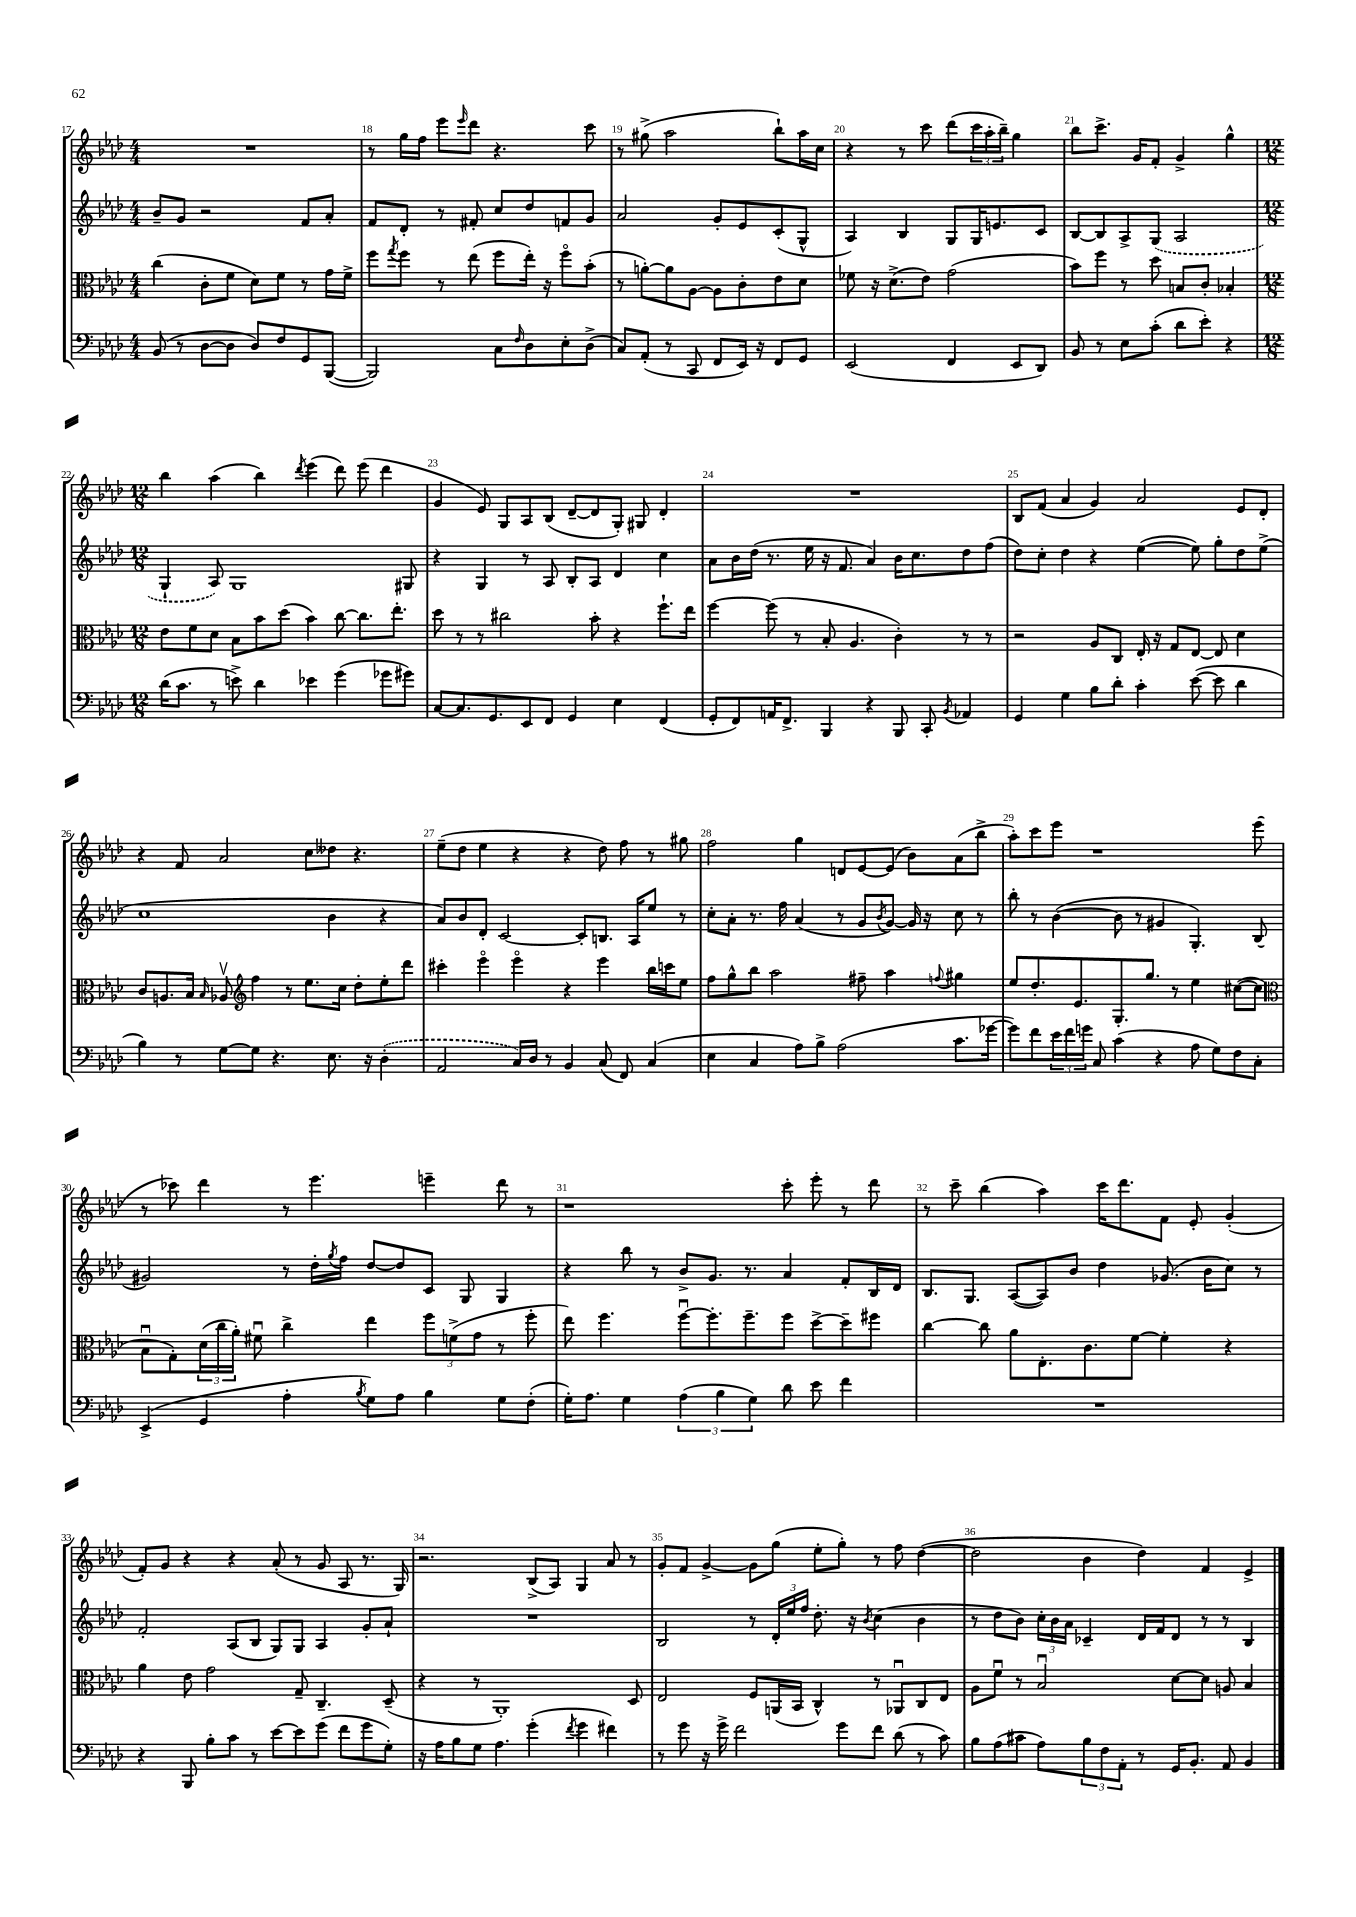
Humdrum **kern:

**kern	**kern	**kern	**kern
*staff4	*staff3	*staff2	*staff1
*clefF4	*clefC3	*clefG2	*clefG2
*k[b-e-a-d-]	*k[b-e-a-d-]	*k[b-e-a-d-]	*k[b-e-a-d-]
*M4/4	*M4/4	*M4/4	*M4/4
(8BB-/	(4cc\	8b-~/L	1r
8r	.	8g/J	.
[8D-\L	8c'\L	2r	.
8D-\]J	8f\J	.	.
8D-/L)	8d-\L)	.	.
8F/	8f\J	.	.
8GG/	8r	8f/L	.
([8BBB-/J	16g\LL	8a-'/J	.
.	16f^\JJ	.	.
=	=	=	=
2BBB-/])	8ff\L	8f/L	8r
.	8qgg/	.	.
.	8ff\J	8d-'/J	16gg\LL
.	.	.	16ff\JJ
.	8r	8r	8eee-\L
.	.	.	16qqeee-/
.	(8ee-\	8f#'/	8ddd-\J
8C\L	8ff\L	8cc/L	4.r
16qqF/	.	.	.
8D-\	16ee-'\Jk)	8dd-/	.
.	16r	.	.
8E-'\	8ffo\L	8f/	.
(8D-^\J	(8b-'\J	8g/J	8ccc\
=	=	=	=
8C/L)	8r	2a-/	8r
(8AA-'/J	[8a'\L)	.	(8gg#^\
8r	8a\]	.	2aa-\
8CC/	[8A-\J	.	.
8FF/L	8A-\]L	8g'/L	.
16EE-/Jk)	8c'\	8e-/	.
16r	.	.	.
8FF/L	8e-\	(8c'/	8bb-`\L)
8GG/J	8d-\J	8G^^/J	16aa-\L
.	.	.	16cc\JJ
=	=	=	=
(2EE-/	8f-\	4A-/)	4r
.	16r	.	.
.	(8.d-^\L	.	.
.	.	4B-/	8r
.	8e-\J)	.	8ccc\
4FF/	(2g\	8G/L	(8ddd-\L
.	.	16G/K	24ccc\L
.	.	.	24aa-'\
.	.	8.e/	.
.	.	.	24bb-~\JJ)
8EE-/L	.	.	4gg\
8DD-/J)	.	8c/J	.
=	=	=	=
8BB-/	8b-\L)	[8B-/L	8bb-\L
8r	8ff\J	8B-/]	8.ccc^\J
8E-\L	8r	8A-^/	.
.	.	.	16g/LK
(8c'\J	8dd-\	(8G/J	8f'/J
8d-\L	8B/L	2A-/	4g^/
8e-'\J)	8c'/J	.	.
4r	4B-'/	.	4gg^^\
=	=	=	=
*M12/8	*M12/8	*M12/8	*M12/8
(16d-\LK	8e-\L	4G`/	4bb-\
8.c\J	.	.	.
.	8f\	.	.
8r	8d-\J	8A-/)	(4aa-\
8e^\)	8B-\L	1G	.
4d-\	8b-\	.	4bb-\)
.	(8dd-\J	.	.
.	.	.	8qddd-/
4e-\	4b-\)	.	(4eee-\
(4g\	[8cc\	.	8ddd-\)
.	8.cc\]L	.	(8eee-\
8g-\L	.	.	4ddd-\
.	8.ee-'\J	.	.
8g#\J)	.	8G#/	.
=	=	=	=
[8C/L	8dd-\	4r	4g/
8.C/]	8r	.	.
.	8r	4G/	8e-/)
8.GG/	.	.	.
.	2cc#\	.	8G/L
8EE-/	.	8r	8A-/
8FF/J	.	8A-/	(8B-/J
4GG/	.	8B-'/L	[8d-~/L
.	8b-'\	8A-/J	8d-/]
4E-\	4r	4d-/	8G'/J)
.	.	.	8G#/
(4FF/	8.ff`\L	4cc\	4d-'/
.	16ee-\Jk	.	.
=	=	=	=
8GG'/L	[4ff\	8a-\L	1.r
8FF/)	.	16b-\L	.
.	.	(16dd-\JJ	.
16AA/K	(8ff\]	8.r	.
8.FF^/J	.	.	.
.	8r	.	.
.	.	16ee-\	.
4BBB-/	8B-'/	16r	.
.	.	8.f/	.
.	4.A-/	.	.
4r	.	4a-/)	.
8BBB-/	4c'\)	16b-\LK	.
.	.	8.cc\	.
8CC'/	.	.	.
8qBB-/	.	.	.
4AA-/	8r	8dd-\	.
.	8r	(8ff\J	.
=	=	=	=
4GG/	2r	8dd-\L)	8B-/L
.	.	8cc'\J	(8f/J
4G\	.	4dd-\	4a-/
8B-\L	8A-/L	4r	4g/)
8d-'\J	8C/J	.	.
4c'\	16E-'/	([4ee-\	2a-/
.	16r	.	.
.	8G/L	.	.
([8e-\	[8E-/J	8ee-\])	.
8e-\]	8E-/]	8gg'\L	.
4d-\	4d-\	8dd-\	8e-/L
.	.	(8ee-^\J	8d-'/J
=	=	=	=
4B-\)	8c/L	1cc	4r
.	8.A/	.	.
8r	.	.	8f/
.	16B-/Jk	.	.
.	16qqB-/	.	.
[8G\L	8A-v/	.	2a-/
*	*clefG2	*	*
8G\]J	4ff\	.	.
4.r	.	.	.
.	8r	.	.
.	8.ee-\L	.	8cc\L
8.E-\	.	4b-\	8dd--\J
.	16cc\Jk	.	.
.	8dd-'\L	.	4.r
16r	.	.	.
(4D-'\	8ee-'\	4r	.
.	8ddd-\J	.	.
=	=	=	=
2AA-/	4ccc#'\	8a-/L)	(8ee-~\L
.	.	8b-/	8dd-\J
.	4eee-o\	8d-'/J	4ee-\
.	.	[2c/	.
16C/LL)	4eee-o\	.	4r
16D-/JJ	.	.	.
8r	.	.	.
4BB-/	4r	.	4r
.	.	8c'/]L	.
(8C/	4eee-\	8.B/J	8dd-\)
8FF/)	.	.	8ff\
.	.	16A-/LK	.
(4C/	16bb-\LL	8ee-/J	8r
.	16ccc\J	.	.
.	8ee-\J	8r	8gg#\
=	=	=	=
4E-\	8ff\L	8cc'\L	2ff\
.	8gg^^\	8a-'\J	.
4C/	8bb-\J	8.r	.
.	2aa-\	.	.
.	.	16ff\	.
8A-\L)	.	(4a-/	4gg\
8B-^\J	.	.	.
(2A-\	.	8r	8d/L
.	8ff#~\	8g/L	[8e-/
.	.	8qb-/	.
.	4aa-\	[8g/J)	(8e-/]J
.	.	16g/]	8b-\L)
.	.	16r	.
.	8qqff/	.	.
8.c\L	4gg#\	8cc\	(8a-\
.	.	8r	8bb-^\J
[16g-\Jk	.	.	.
=	=	=	=
8g-\]L)	8ee-/L	8bb-'\	8aa-'\L)
8f\	8.dd-'/	8r	8ccc\
24e-\L	.	([4b-\	8eee-\J
24f\	.	.	.
.	8.e-/	.	.
24g\JJ	.	.	.
8C/	.	.	1r
(4c\	8.G'/	8b-\]	.
.	.	8r	.
.	8.gg/J	.	.
4r	.	4g#/	.
.	8r	.	.
8A-\	4ee-\	4.G'/)	.
8G\L)	.	.	.
8F\	([8cc#\L	.	.
8C'\J	8cc#\]J	(8B-/	(8eee-\
=	=	=	=
*	*clefC3	*	*
(4EE-^/	8B-u\L	2g#/)	8r
.	8G'\)	.	8ccc-\)
4GG/	(24d-\L	.	4ddd-\
.	24cc\	.	.
.	24a-'\JJ)	.	.
.	8f#u\	.	.
4A-'\	4cc^\	8r	8r
.	.	16dd-'\LL	4.eee-\
.	.	8qgg/	.
.	.	16ff\JJ	.
8qB-/	.	.	.
8G\L)	4ee-\	[8dd-/L	.
8A-\J	.	8dd-/]	.
4B-\	12ff\L	8c/J	4eee~\
.	(12f^\	.	.
.	.	8G/	.
.	12g\J	.	.
8G\L	8r	4G/	8ddd-\
(8F'\J	8ff'\	.	8r
=	=	=	=
16G'\LK)	8ee-\)	4r	1r
8.A-\J	.	.	.
.	4.ff\	.	.
4G\	.	8bb-\	.
.	.	8r	.
(6A-\	[8ffu\L	8b-^/L	.
.	8.ff'\]	8.g/J	.
6B-\	.	.	.
.	8.ff~\	8.r	.
6G\)	.	.	.
8d-\	8ff\J	4a-/	8ccc'\
8e-\	[8dd-^\L	.	8eee-'\
4f\	8dd-~\]	8f'/L	8r
.	8ff#\J	16B-/L	8ddd-\
.	.	16d-/JJ	.
=	=	=	=
1.r	[4cc\	8.B-/L	8r
.	.	.	8ccc~\
.	.	8.G/J	.
.	8cc\]	.	(4bb-\
.	8a-\L	([8A-/L	.
.	8.E-'\	8A-/])	4aa-\)
.	.	8b-/J	.
.	8.c\	.	.
.	.	4dd-\	16ccc\LK
.	.	.	8.ddd-\
.	[8f\J	.	.
.	4f'\]	(8.g-/	8f\J
.	.	.	8e-'/
.	.	16b-\LK	.
.	4r	8cc\J)	(4g'/
.	.	8r	.
=	=	=	=
4r	4a-\	2f'/	8f'/L)
.	.	.	8g/J
8BBB-/	8e-\	.	4r
8B-'\L	2g\	.	.
8c\J	.	(8A-/L	4r
8r	.	8B-/J	.
[8e-\L	.	8G/L)	(8a-'/
8e-\]	8G~/	8G/J	8r
(8g\J	4.C~/	4A-/	8g/
8f\L	.	.	8A-/
8g\	.	8g'/L	8.r
8G'\J)	(8D-~/	8a-`/J	.
.	.	.	16G/)
=	=	=	=
16r	4r	1.r	2.r
16A-\LK	.	.	.
8B-\	.	.	.
8G\J	8r	.	.
4.A-\	1AA-')	.	.
(4g'\	.	.	(8B-^/L
.	.	.	8A-/J)
8qf/	.	.	.
4g\	.	.	4G/
4f#\)	.	.	8a-/
.	8D-/	.	8r
=	=	=	=
8r	2E-/	2B-/	8g'/L
8g\	.	.	8f/J
16r	.	.	[4g^/
16g^\	.	.	.
2f\	.	.	.
.	8F/L	8r	8g\]L
.	(16AA/L	24d-'/LL	(8gg\J
.	.	24ee-/	.
.	16BB-/JJ	.	.
.	.	24ff/JJ	.
.	4C^^/)	8.dd-'\	8ee-'\L
8g\L	.	.	8gg'\J)
.	.	16r	.
.	.	8qb-/	.
8f\J	8r	(4cc\	8r
(8d-\	8AA-u/L	.	8ff\
8r	8C/	4b-\	([4dd-\
8c\)	8E-/J	.	.
=	=	=	=
8B-\L	8A-\L	8r	2dd-\]
(8A-\	8fu\J	8dd-\L	.
8c#\J	8r	8b-\J)	.
8A-\L)	2B-u/	24cc'\LL	.
.	.	24b-\	.
.	.	24a-\JJ	.
12B-\	.	4c-~/	4b-\
12F\	.	.	.
12AA-'\J	.	.	.
8r	.	16d-/LL	4dd-\)
.	.	16f/J	.
16GG/LK	[8d-\L	8d-/J	.
8.BB-'/J	.	.	.
.	8d-\]J	8r	4f/
8AA-/	8A/	8r	.
4BB-/	4B-/	4B-/	4e-^/
==	==	==	==
*-	*-	*-	*-
